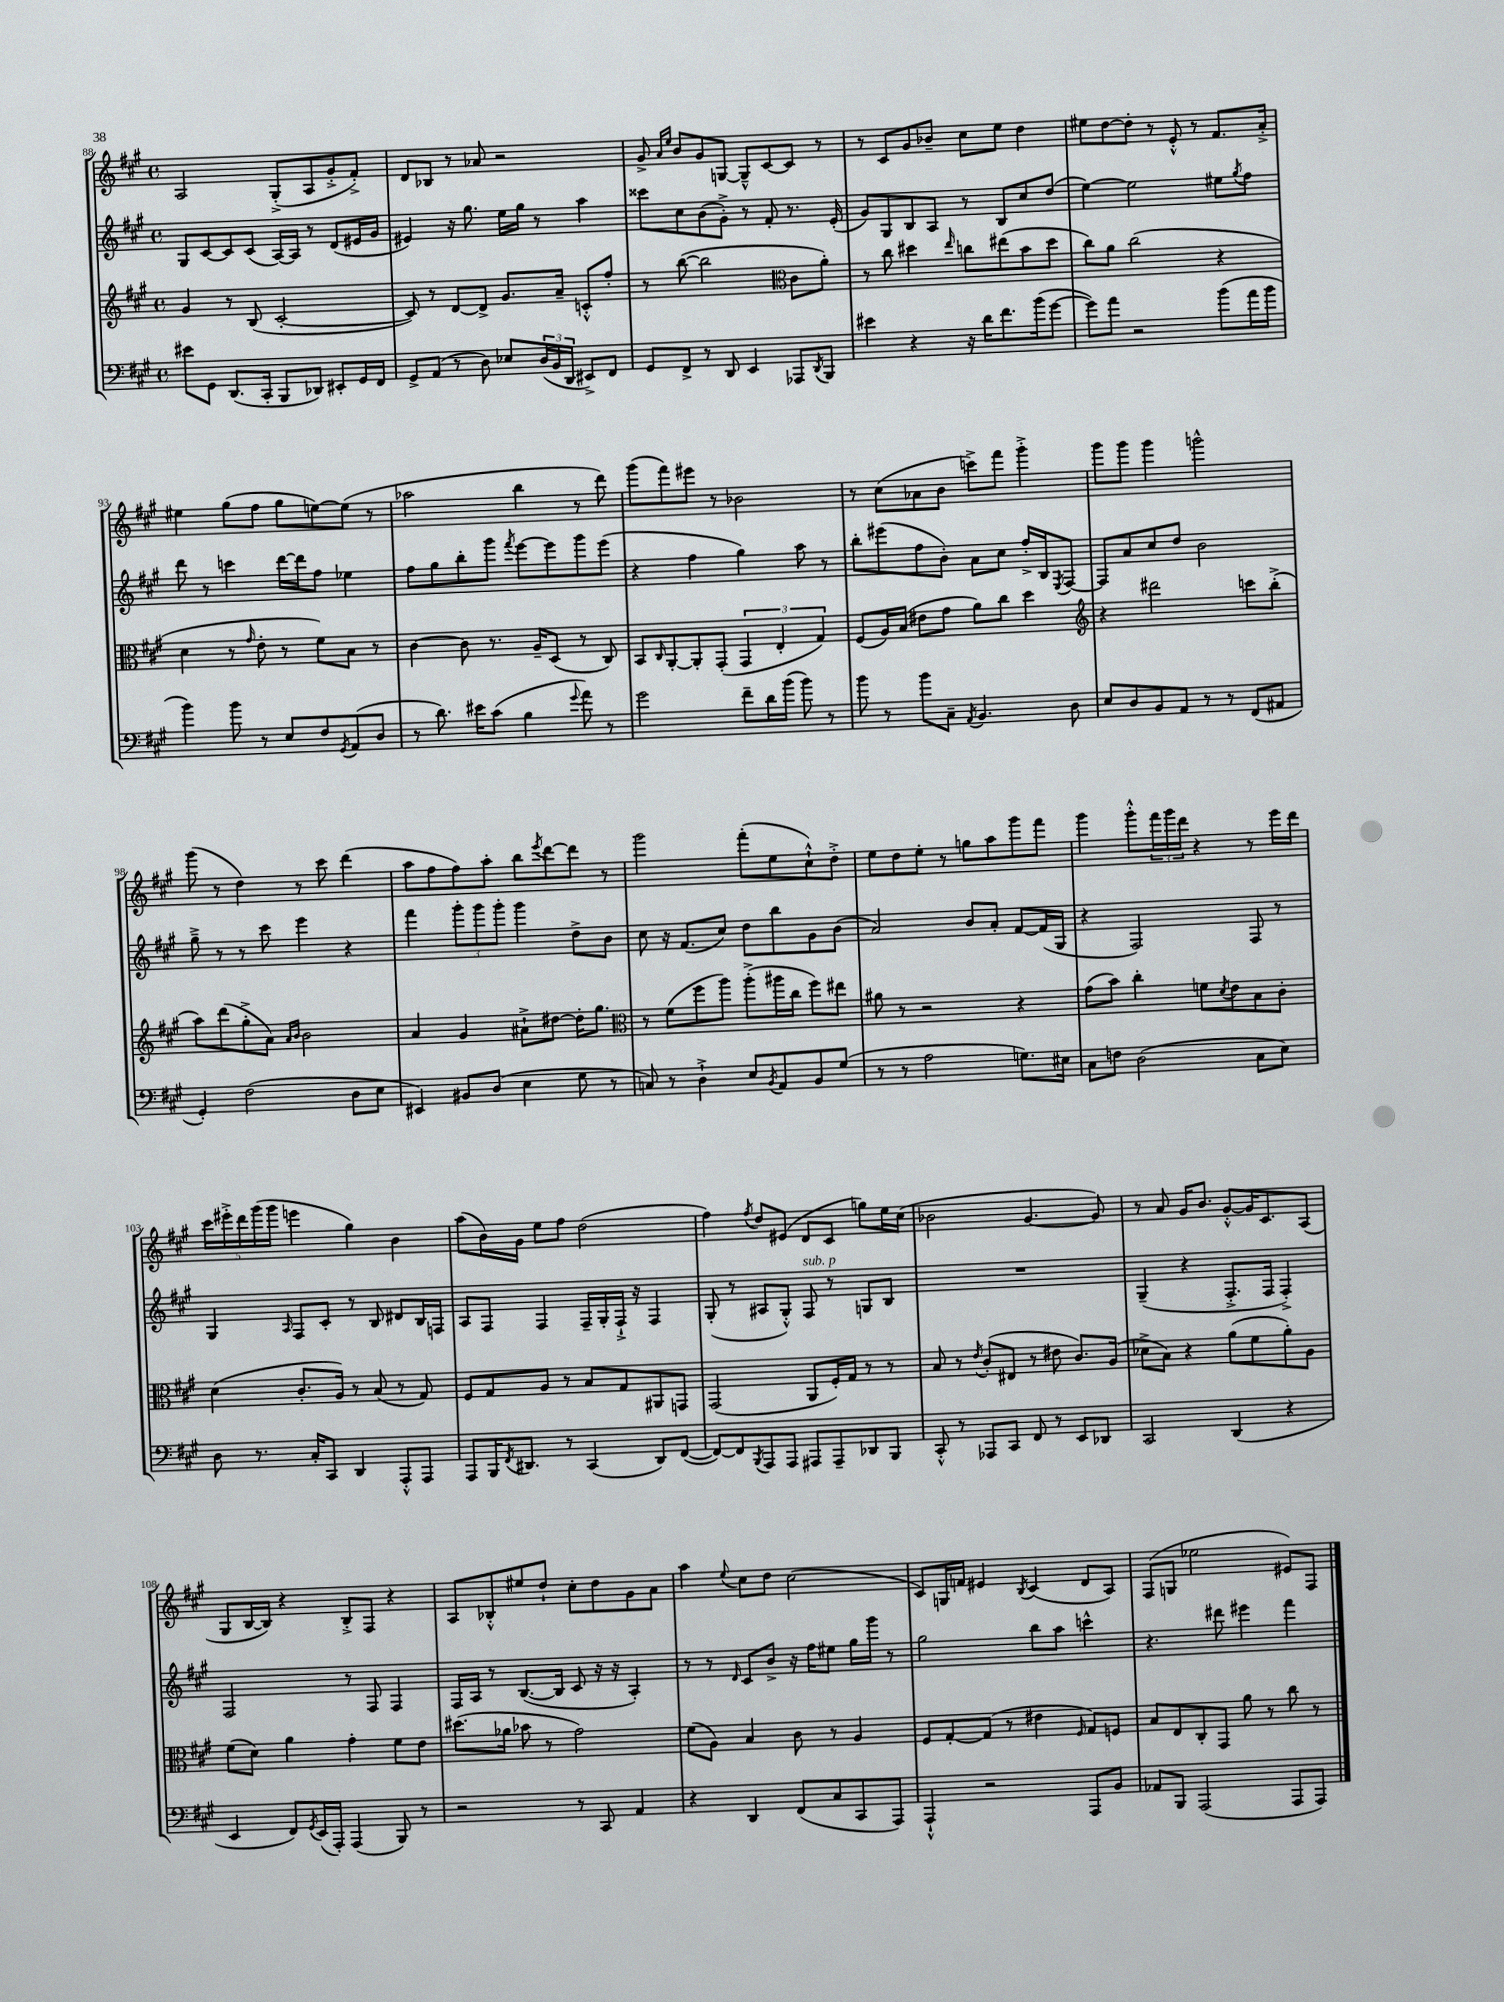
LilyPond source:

<<
\new StaffGroup <<
\new Staff = "s0" {
    \clef treble \key a \major \defaultTimeSignature \time 4/4
    a2 gis8-.->( a8 gis'8-.-> fis'8-.->) |
    d'8 bes8 r8 aes'8 r2 |
    gis'8-> \grace { a'16 e''16 } b'8 gis'8 g8~ g8---^ cis'8~ cis'8 r8 |
    r8 cis'8 gis'8 bes'8-- cis''8 e''8 d''4 |
    eis''8 d''8~ d''8-. r8 e'8-.-^ r8 fis'8. a'16-.-> |
    eis''4 gis''8( fis''8 gis''8 e''8~) e''8( r8 |
    aes''2 b''4 r8 d'''8) |
    gis'''8( fis'''8) eis'''8 r8 bes'2 |
    r8 cis''8( aes'8 b'8 c'''8->) fis'''8 gis'''4-.-> |
    gis'''8 gis'''8 gis'''4 g'''2-^ |
    gis'''8( r8 d''4) r8 cis'''8 d'''4( |
    a''8 fis''8 fis''8) a''8-. b''8 \acciaccatura { e'''8 } d'''8~ d'''8 r8 |
    gis'''2 fis'''8-.( e''8 cis''8-!-^) d''8-.-> |
    e''8 d''8 e''8-. r8 g''8 a''8 gis'''8 fis'''8 |
    gis'''4 gis'''8-.-^ \tuplet 3/2 { fis'''16 gis'''16 d'''16 } r4 r8 e'''16 d'''16 |
    \tuplet 5/4 { cis'''16 eis'''16-.-> d'''16 gis'''16( gis'''16 } e'''4 gis''4) b'4 |
    a''8( b'16) gis'16 e''8 fis''8 d''2( |
    fis''4) \acciaccatura { fis''8 } d''8 eis'8( d'8 cis'8 g''8) e''16 cis''16( |
    bes'2 gis'4.~ gis'8) |
    r8 a'8 gis'16 b'8. gis'8~-.-^ gis'16 cis'8. a8( |
    gis8 b16~ b16) r4 b8-.-> fis8 r4 |
    a8 bes8-.-^ eis''8 d''8-! cis''8-. d''8 gis'8 a'8 |
    a''4 \appoggiatura { e''8 } cis''8 d''8 cis''2( |
    cis'8) g16 f'16 eis'4 \acciaccatura { b8 } cis'4( d'8 a8) |
    fis8( g8 ees''2 eis'8) fis8 \bar "|." |
}
\new Staff = "s1" {
    \clef treble \key a \major \defaultTimeSignature \time 4/4
    gis8 cis'8~ cis'8 cis'8( a16~) a16 r8 d'8( eis'16 gis'16 |
    eis'4) r16 gis''8. e''16 gis''16 r8 a''4 |
    cisis'''8 cis''8 b'8( gis'8-.->) r8 fis'8-. r8. e'16-.( |
    gis'8) gis8 b8 a8 r8 b8 cis''8 d''8( |
    e''4~) e''2 eis''8 \acciaccatura { gis''8 } fis''8 |
    d'''8 r8 c'''4 d'''16~ d'''16 fis''8 ees''4 |
    fis''8 gis''8 b''8-. gis'''8 \acciaccatura { fis'''8 } e'''8~ e'''8 gis'''8 e'''8( |
    r4 fis''4 gis''4) a''8 r8 |
    b''8-. eis'''8( fis''8 b'8-.) a'8 cis''8 fis''16-.-> b16 \acciaccatura { e8 } fis8~ |
    fis8 a'8 cis''8 d''8 b'2 |
    gis''8---> r8 r8 cis'''8 e'''4 r4 |
    fis'''4 \tuplet 3/2 { gis'''8-. gis'''8 gis'''8-. } gis'''4 d''8-> b'8 |
    cis''8 r16 fis'8.( cis''8) d''8 b''8 gis'8 b'8( |
    a'2) b'8 a'8-. fis'8~ fis'16( gis16 |
    r4 fis2) fis8 r8 |
    gis4 \grace { a16 } fis8 cis'8-. r8 b8 dis'8 b16 f16 |
    a8 fis8 fis4 fis16-- gis16-. fis16-!-> r16 fis4 |
    gis8-.( r8 ais8 gis8-.-^) fis8^\markup { \italic "sub. p" } r8 g8 b8 |
    R1 |
    gis4--( r4 fis8.-.-> fis16 fis4-.->) |
    fis2 r8 fis8 fis4 |
    fis16 a16 r8 b8.~( b16 cis'8 r16 r16 a4-.) |
    r8 r8 \grace { d'16 } cis'8 b'8-> r16 fis''16 eis''8 gis''16 gis'''16 r8 |
    gis''2 b''8 a''8 c'''4-^ |
    r4. dis'''8 eis'''4 fis'''4 \bar "|." |
}
\new Staff = "s2" {
    \clef treble \key a \major \defaultTimeSignature \time 4/4
    gis'4 r8 b8( cis'2~-. |
    cis'8) r8 d'8~ d'8-> gis'8. a'16-- c'8-.-^ fis''8-. |
    r8 b''8~( b''2 \clef alto cis'8 a'8-.) |
    r8 cis''8 dis''4 \grace { e''16 } c''8 eis''8( b'8 dis''8 |
    cis''8) a'8 cis''2( r4 |
    d'4 r8 \grace { gis'16 } e'8-. r8 fis'8) b8 r8 |
    cis'4~ cis'8 r8. a16-- d8( r8 cis8) |
    b,8 \grace { cis16 } a,8~-. a,8-. gis,8-.( \tuplet 3/2 { gis,4 e4-. gis4) } |
    fis8( a16) b16( eis'8 gis'8 a'8) cis''8 d''4 |
    \clef treble r4 dis'''2 c'''8 b''8-.->( |
    a''8) d'''8( gis''8-.-> a'8) \grace { a'16 b'16 } b'2 |
    a'4 gis'4 ais'8-!-> dis''8~ dis''16-. gis''8. |
    \clef alto r8 fis'8( fis''8 a''8) a''8-.->( ais''16 cis''16 fis''8) eis''8 |
    ais'8 r8 r2 r4 |
    gis'8( b'8) cis''4-. f'8 \acciaccatura { d'8 } e'8 b8 cis'8-. |
    d'4( cis'8.-. a16) r8 b8( r8 gis8) |
    fis8 gis8 a8 r8 b8 gis8 ais,8 g,8 |
    gis,2( a,8 fis16-.) gis16 r8 r8 |
    b8 r8 \acciaccatura { e'8 } cis'8-.( eis8 r8 eis'8 cis'8.) a16( |
    des'8-> b8) r4 a'8( fis'8 a'8-.) a8 |
    fis'8( d'8) a'4 gis'4-. fis'8 e'8 |
    dis''8.( aes'16 bes'8 r8 gis'2) |
    fis'8( a8) b4 cis'8 r8 a4 |
    fis8 gis8~-. gis8( r8 eis'4 \grace { fis16 } gis8) f8 |
    b8 e8 cis8-. gis,8 a'8 r8 cis''8 r8 \bar "|." |
}
\new Staff = "s3" {
    \clef bass \key a \major \defaultTimeSignature \time 4/4
    eis'8 gis,8 d,8.( cis,16-. b,,8 des,8) eis,8-. gis,16 fis,16 |
    gis,8-> a,8( r8 d8) ees8 \tuplet 3/2 { d16( b,16 d,16 } eis,8->) fis,8 |
    gis,8 fis,8-> r8 d,8 e,4 aes,,8 \acciaccatura { d,8 } b,,8 |
    eis'4 r4 r16 d'16 fis'8. b'16( gis'8~ |
    gis'8) a'8 r2 b'8( a'16 b'16 |
    b'4) b'8 r8 e8 fis8 \acciaccatura { gis,8 } a,8( d8 |
    r8 d'8.) eis'16 cis'8( b4 \appoggiatura { gis'8 } a'8) r8 |
    gis'2 fis'8-- d'16 b'16( b'8) r8 |
    b'8 r8 b'8 cis8-- \acciaccatura { a,8 } b,4. d8 |
    e8 d8 b,8 a,8 r8 r8 fis,8( ais,8 |
    gis,4-.) fis2( d8 e8 |
    eis,4) bis,8 d8( e4 gis8 r8 |
    c8) r8 d4-!-> e8 \acciaccatura { b,8 } a,8 b,8 gis8( |
    r8 r8 a2 g8.) eis16 |
    cis8 f8 d2( cis8 e8) |
    d8 r8. cis16-. cis,8 d,4 a,,8-.-^ a,,8 |
    a,,8 b,,16 \acciaccatura { fis,8 } dis,8. r8 cis,4( dis,8) fis,8~( |
    fis,8~) fis,8 \acciaccatura { b,,8 } a,,8 a,,8 ais,,8 ais,,8-- des,8 b,,8 |
    cis,8-.-^ r8 aes,,8 cis,8 fis,8 r8 e,8 des,8 |
    cis,2 d,4( r4 |
    e,4 fis,8) \acciaccatura { gis,8 } e,16( a,,16-.) a,,4( b,,8) r8 |
    r2 r8 cis,8 a,4 |
    r4 d,4 fis,8( cis8 cis,8 a,,8) |
    a,,4-!-^ r2 a,,8 b,8 |
    aes,8 b,,8 a,,2( a,,8 a,,8) \bar "|." |
}
>>
>>
\layout { \context { \Score currentBarNumber = #88 } }
